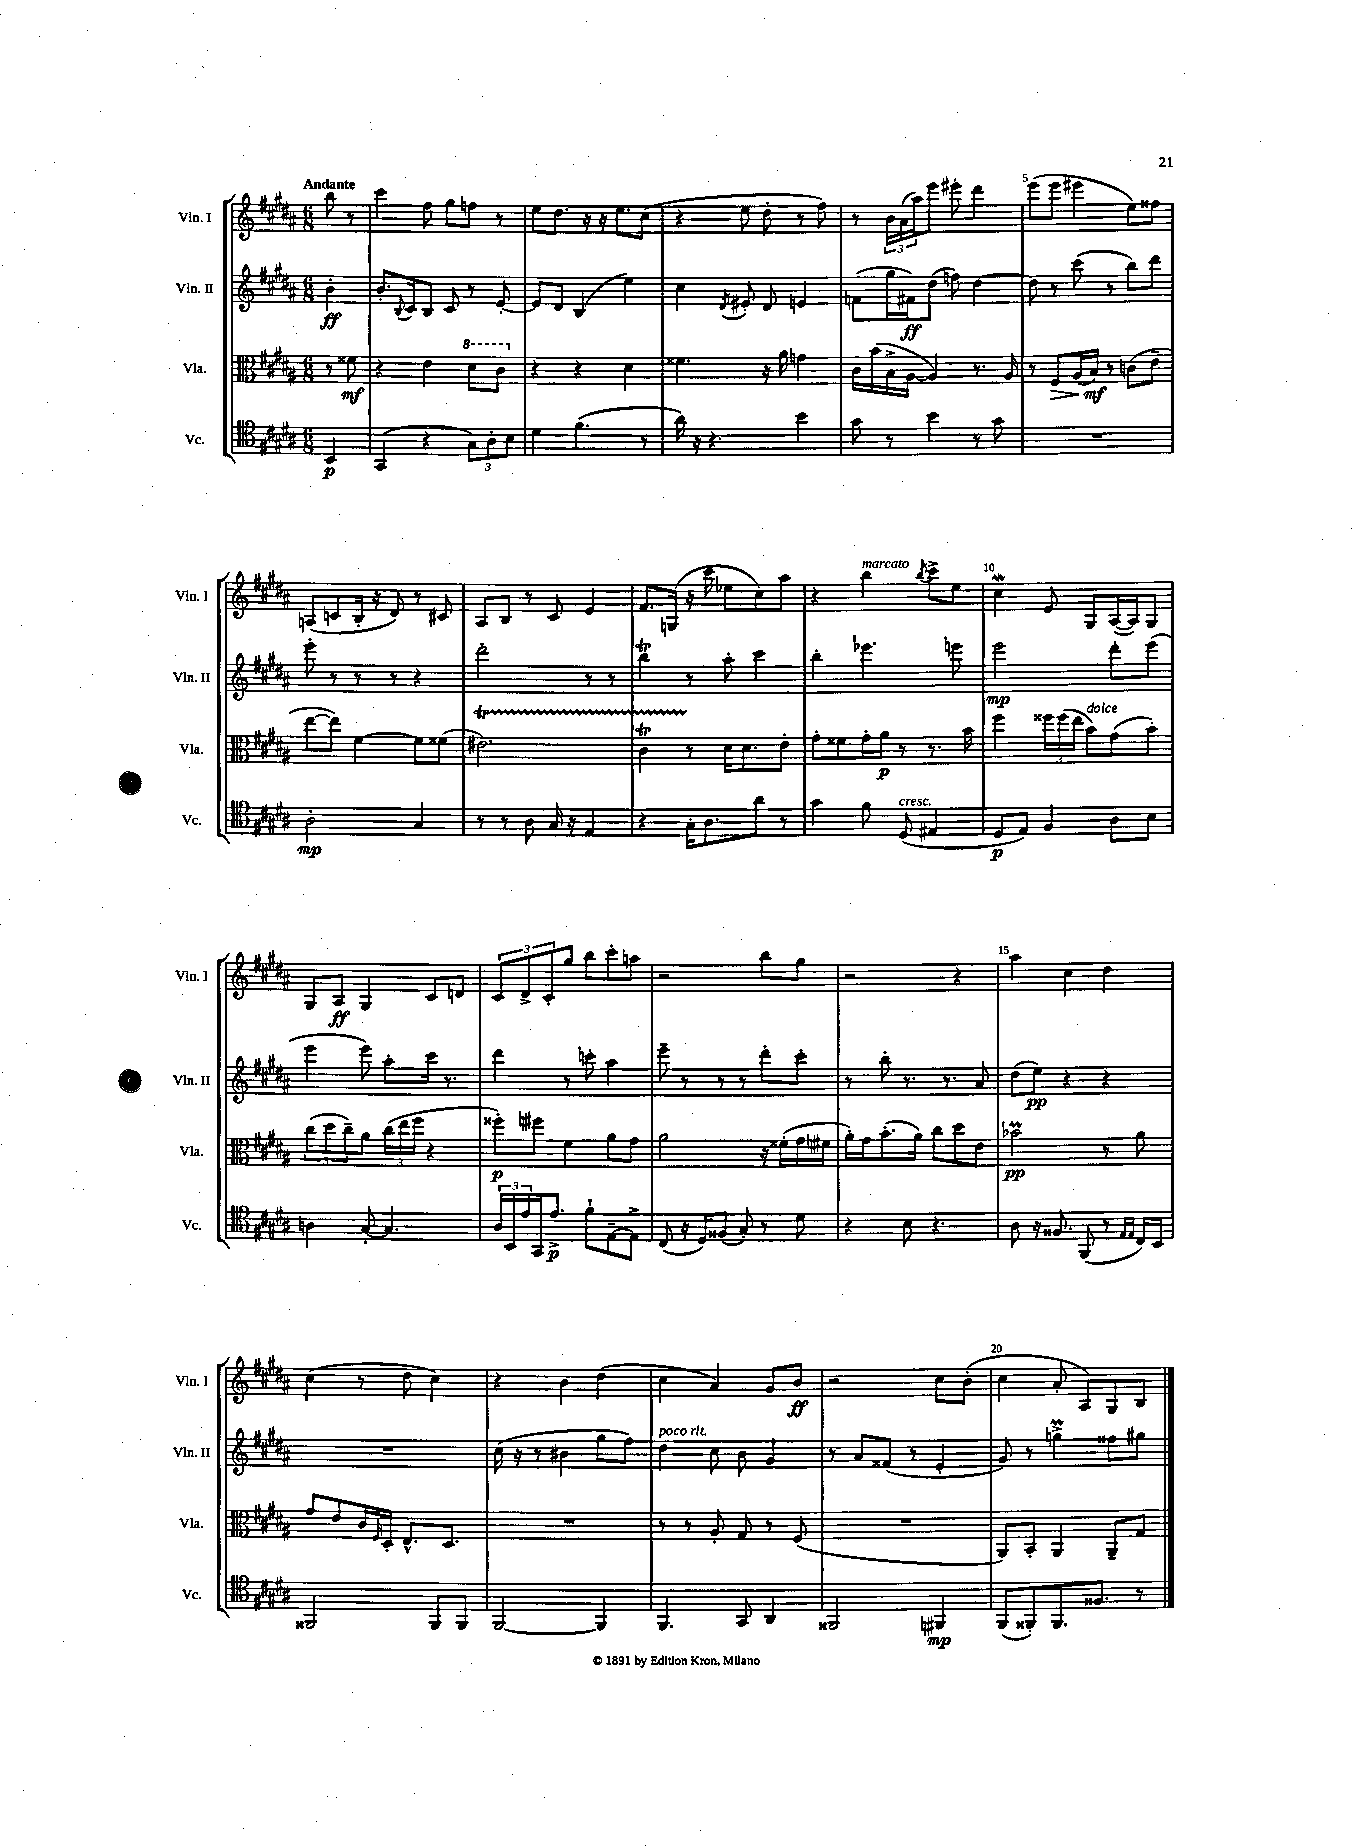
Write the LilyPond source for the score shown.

<<
\new StaffGroup <<
\new Staff = "s0" \with { instrumentName = "Vln. I" shortInstrumentName = "Vln. I" } {
    \clef treble \key b \major \numericTimeSignature \time 6/8 \partial 4 \tempo "Andante"
    b''8 r8 |
    cis'''4 fis''8 gis''8 f''8 r8 |
    e''8 dis''8. r16 r16 e''8. cis''8( |
    r4 e''8 dis''8-. r8 fis''8) |
    r8 \tuplet 3/2 { b'16 ais'16( ais''16) } e'''8 eis'''8-. dis'''4 |
    e'''8( e'''8 eis'''4 e''8) fisis''8 |
    a8( c'8 b16-. r16 dis'8) r8 cis'8 |
    ais8 b8 r8 cis'8 e'4 |
    fis'8. g16( r16 cis'''16 ees''8 cis''8) ais''8 |
    r4 b''4^\markup { \italic "marcato" } \acciaccatura { b''8 } cis'''8-> e''8 |
    cis''4\mordent e'8 gis8 ais16~( ais16) gis8 |
    gis8 ais8\ff gis4 cis'8 d'8 |
    \tuplet 3/2 { cis'8 dis'8-> cis'8-. } gis''8 b''8 cis'''8-. a''8 |
    r2 b''8 gis''8 |
    r2 r4 |
    ais''4 cis''4 dis''4 |
    cis''4( r8 dis''8 cis''4) |
    r4 b'4 dis''4( |
    cis''4 ais'4) gis'8 b'8\ff |
    r2 cis''8 b'8-.( |
    cis''4 ais'8-. ais8) gis8 b8 \bar "|." |
}
\new Staff = "s1" \with { instrumentName = "Vln. II" shortInstrumentName = "Vln. II" } {
    \clef treble \key b \major \numericTimeSignature \time 6/8 \partial 4
    b'4-.\ff |
    b'8.-. \appoggiatura { b8 } cis'16 b8 cis'8 r8 e'8~-. |
    e'8 dis'8 b4( e''4) |
    cis''4 \acciaccatura { dis'8 } eis'8-. dis'8 e'4 |
    f'8( gis''16 fis'16\ff) dis''8( f''8) dis''4~ |
    dis''8 r8 cis'''8( r8 b''8) dis'''8 |
    e'''8-. r8 r8 r8 r4 |
    dis'''2-. r8 r8 |
    b''4\trill r8 ais''8-. cis'''4 |
    b''4-. ees'''4. e'''8 |
    e'''2\mp dis'''8-. e'''8( |
    e'''4 e'''8) ais''8-. cis'''16 r8. |
    dis'''4 r8 c'''8-. ais''4 |
    e'''8-- r8 r8 r8 dis'''8-. cis'''8-. |
    r8 b''8-. r8. r8. ais'8 |
    dis''8( e''8\pp) r4 r4 |
    R2. |
    cis''16( r16 r8 bis'4 gis''8 fis''8) |
    dis''4^\markup { \italic "poco rit." } cis''8 b'8 gis'4 |
    r8 ais'8 fisis'8( r8 e'4-. |
    gis'8) r8 g''4->\prall fisis''8 gis''8 \bar "|." |
}
\new Staff = "s2" \with { instrumentName = "Vla." shortInstrumentName = "Vla." } {
    \clef alto \key b \major \numericTimeSignature \time 6/8 \partial 4
    r8 fisis'8\mf |
    r4 e'4 \ottava #1 dis''8 cis''8 \ottava #0 |
    r4 r4 dis'4 |
    fisis'4. r16 ais'16 g'4 |
    cis'16 b'16( b16-> ais16~ ais4) r8. ais16 |
    r8 fis8\> ais16( b16\mf\!) r8 c'8( e'8-- |
    e''8~ e''8) fis'4~ fis'8 fisis'8( |
    eis'2.\startTrillSpan) |
    cis'4\trill r8\stopTrillSpan dis'16 dis'8. e'8-. |
    gis'8-. fisis'8 gis'16-. ais'16\p r8 r8. b'16 |
    fis''4 \tuplet 3/2 { fisis''16 fisis''16( e''16 } b'8^\markup { \italic "dolce" }) gis'8( b'8-.) |
    \tuplet 3/2 { cis''8( dis''8 cis''8--) } ais'8 \tuplet 3/2 { cis''16( e''16 fis''16 } r4 |
    fisis''8-.\p) fis''8 fis'4 ais'8 gis'8 |
    ais'2 r16 fisis'16-.( gis'16 fis'16 |
    ais'16-.) gis'16 b'8.-.( ais'16) cis''8 dis''8 e'8 |
    bes'2\prall\pp r8 ais'8 |
    gis'8 e'8 cis'16 \grace { fis16 } dis16-. e8.-^ dis8. |
    R2. |
    r8 r8 ais8-. gis8 r8 fis8( |
    R2. |
    ais,8) b,8-. ais,4 ais,8-- gis8 \bar "|." |
}
\new Staff = "s3" \with { instrumentName = "Vc." shortInstrumentName = "Vc." } {
    \clef tenor \key b \major \numericTimeSignature \time 6/8 \partial 4
    b,4\p |
    gis,4( r4 \tuplet 3/2 { gis8) ais8-. b8 } |
    dis'4 fis'4.( r8 |
    ais'16) r16 r4. b'4 |
    gis'8 r8 b'4 r8 gis'8 |
    R2. |
    ais2-.\mp gis4 |
    r8 r8 ais8 gis16 r16 e4 |
    r4 gis16-. ais8. ais'8 r8 |
    gis'4 fis'8 dis8^\markup { \italic "cresc." }( eis4 |
    dis8\p e8) fis4 ais8 b8 |
    a4 gis8~-. gis4. |
    \tuplet 3/2 { ais16 b,16 e'16 } gis,16 e'8.->\p fis'8-! e8~-- e8-> |
    cis8( r16 dis16) fisis8( gis8-.) r8 dis'8 |
    r4 b8 r4. |
    ais8 r16 fisis8. fis,8( r8 \grace { e16 e16 } cis16) b,16 |
    fisis,2 fisis,8 fisis,8 |
    fis,2~ fis,4 |
    fis,4. gis,8 ais,4 |
    fisis,2 fis,4\mp |
    fis,8( fisis,8-.) fisis,8. fisis8. r8 \bar "|." |
}
>>
>>
\layout { \context { \Score \override BarNumber.break-visibility = ##(#f #t #t) barNumberVisibility = #(every-nth-bar-number-visible 5) } }
